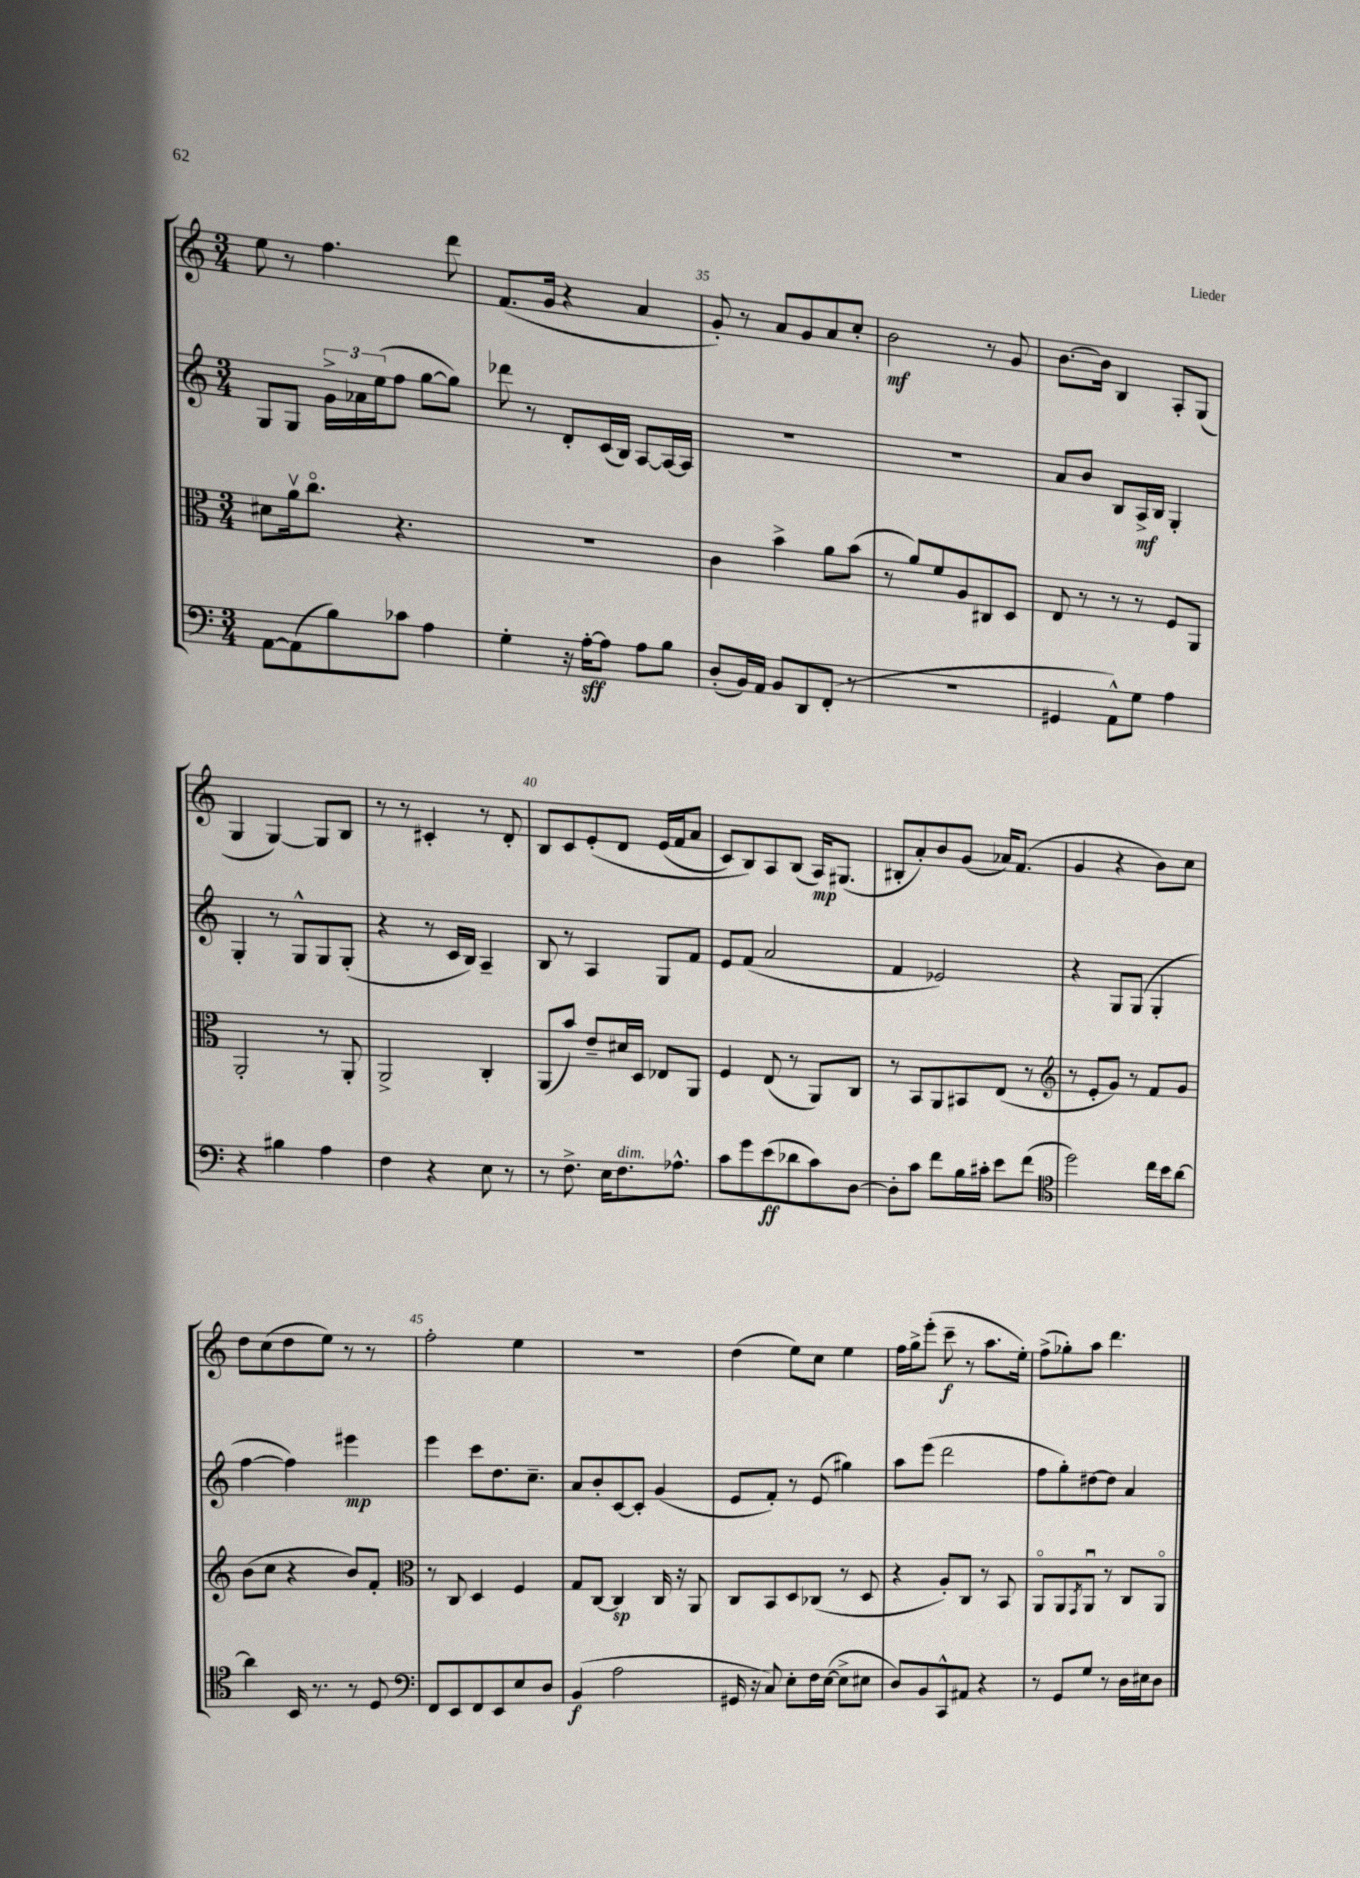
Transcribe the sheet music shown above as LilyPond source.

<<
\new StaffGroup <<
\new Staff = "s0" {
    \clef treble \key c \major \numericTimeSignature \time 3/4
    e''8 r8 f''4. d'''8 |
    f'8.( g'16 r4 a'4 |
    g'8-.) r8 a'8 g'8 a'8 c''8-. |
    b'2\mf r8 g'8 |
    b'8.~ b'16 b4 a8-. g8( |
    g4 g4~) g8 b8 |
    r8 r8 cis'4-. r8 d'8-. |
    b8 c'8 e'8-.\( d'8 e'16( f'16 a'8 |
    c'8) b8\) a8 b8( a16\mp) gis8.( |
    bis8-. a'8-.) b'8 g'8( aes'16) f'8.( |
    g'4 r4 b'8) c''8 |
    d''8 c''8( d''8 e''8) r8 r8 |
    f''2-. e''4 |
    R2. |
    d''4( e''8) c''8 e''4 |
    f''16 g''16-> e'''8-.( c'''8--\f r8 a''8. e''16-.) |
    f''8->( ges''8-.) a''8 d'''4. \bar "|." |
}
\new Staff = "s1" {
    \clef treble \key c \major \numericTimeSignature \time 3/4
    g8 g8 \tuplet 3/2 { g'16-> aes'16 e''16( } f''8 g''8~ g''8) |
    des'''8 r8 d'8-. c'16( b16) a8~ a16~ a16 |
    R2. |
    R2. |
    a'8 b'8 b8 a16->\mf b16 g4-. |
    g4-. r8 g8-^ g8 g8-.( |
    r4 r8 c'16 b16) a4-- |
    b8 r8 a4 g8 f'8 |
    e'8 f'8( a'2 |
    f'4 ees'2) |
    r4 g8 g8( g4-. |
    f''4~ f''4) eis'''4\mp |
    e'''4 c'''8 d''8. c''8.-- |
    a'8 b'8-. c'8~ c'8-. g'4( |
    e'8 f'8-.) r8 e'8( gis''4) |
    a''8 e'''8( d'''2 |
    f''8 g''8-.) dis''8~ dis''8 a'4 \bar "|." |
}
\new Staff = "s2" {
    \clef alto \key c \major \numericTimeSignature \time 3/4
    dis'8 a'16\upbow c''8.\flageolet r4. |
    R2. |
    c'4 b'4-> a'8 b'8( |
    r8 a'8) f'8 a8 cis8 d8 |
    e8 r8 r8 r8 f8 a,8 |
    a,2-. r8 a,8-. |
    a,2-> c4-. |
    a,8( b'8) e'8-- dis'16 d16 ees8 a,8 |
    f4 e8( r8 a,8) c8 |
    r8 b,8 a,8 bis,8 e8( r8 |
    \clef treble r8 e'8-. g'8) r8 f'8 g'8 |
    b'8( c''8 r4 b'8) f'8-. |
    \clef alto r8 c8 d4 f4 |
    g8 c8~ c4\sp c16 r16 a,8 |
    c8 b,8 d8 ces8( r8 d8 |
    r4 a8-.) c8 r8 b,8 |
    a,8\flageolet a,8 \acciaccatura { g,8 } a,8\downbow r8 c8 a,8\flageolet \bar "|." |
}
\new Staff = "s3" {
    \clef bass \key c \major \numericTimeSignature \time 3/4
    a,8~ a,8( b8) ces'8 a4 |
    g4-. r16 a16~-.\sff a8 a8 b8 |
    d8-.( b,16) a,16 b,8 d,8 f,8-.( r8 |
    R2. |
    gis,4 a,8-^) g8 a4 |
    r4 bis4 a4 |
    f4 r4 e8 r8 |
    r8 f8.-> e16 f8.^\markup { \italic "dim." } aes8.-^ |
    c'8 g'8 e'8\ff( des'8 c'8) d8~ |
    d8-. c'8 f'8 b16 cis'16-. e'8 f'8( |
    \clef tenor d''2) c''16 b'16 a'8~ |
    a'4 b,16 r8. r8 d8 |
    \clef bass f,8 e,8 f,8 e,8 e8 d8 |
    b,4\f( a2 |
    gis,16 r16 c8) e8-. f16 e16~( e8-> eis8 |
    d8) b,8 c,8-^ ais,8 r4 |
    r8 g,8 g8 r8 d16 eis16 d8 \bar "|." |
}
>>
>>
\layout { \context { \Score currentBarNumber = #33 \override BarNumber.break-visibility = ##(#f #t #t) barNumberVisibility = #(every-nth-bar-number-visible 5) } }
